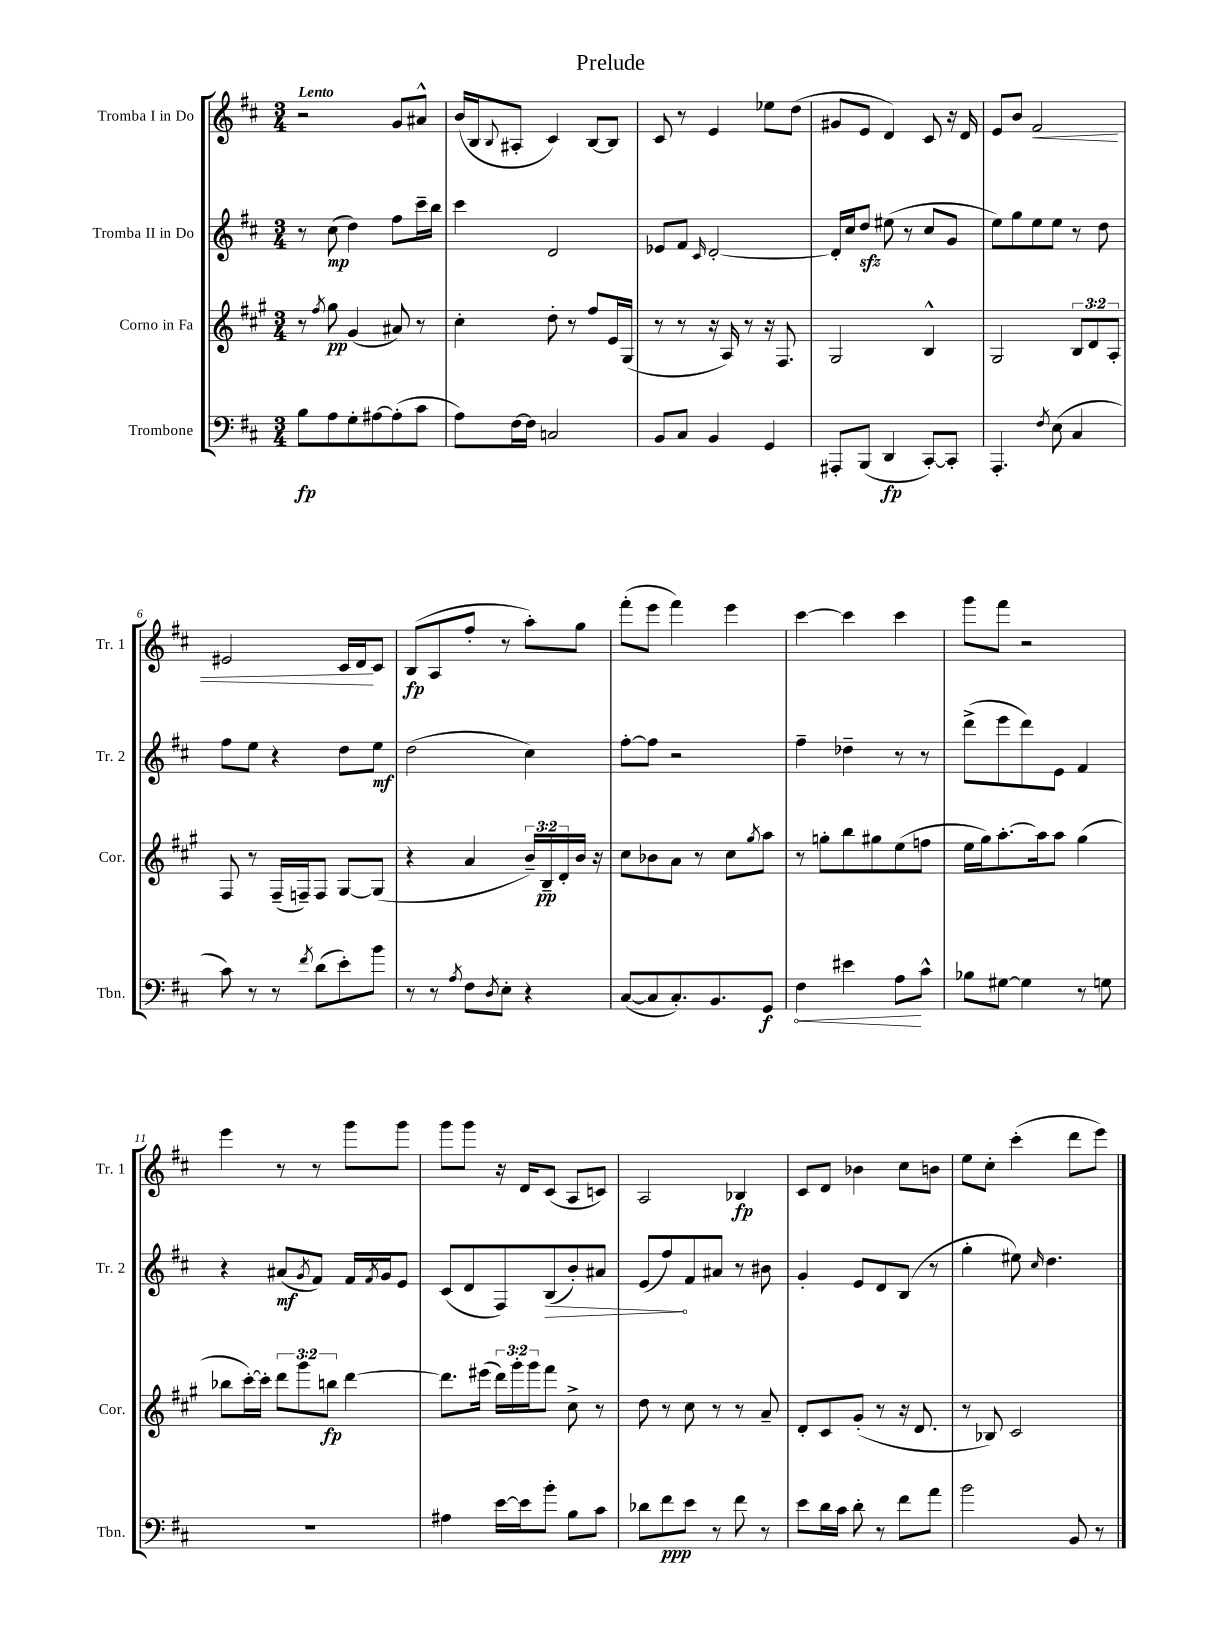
\header { title = "Prelude" }
<<
\new StaffGroup <<
\new Staff = "s0" \with { instrumentName = "Tromba I in Do" shortInstrumentName = "Tr. 1" } {
    \clef treble \key d \major \numericTimeSignature \time 3/4 \tempo "Lento"
    r2 g'8 ais'8-^ |
    b'16( b16 \appoggiatura { b8 } ais8-. cis'4) b8~ b8 |
    cis'8 r8 e'4 ees''8 d''8( |
    gis'8 e'8 d'4) cis'8 r16 d'16 |
    e'8 b'8 fis'2\< |
    eis'2 cis'16 d'16\! cis'8 |
    b8\fp( a8 fis''8-. r8 a''8-.) g''8 |
    fis'''8-.( e'''8 fis'''4) e'''4 |
    cis'''4~ cis'''4 cis'''4 |
    g'''8 fis'''8 r2 |
    e'''4 r8 r8 g'''8 g'''8 |
    g'''8 g'''8 r16 d'16 cis'8( a8 c'8) |
    a2 bes4\fp |
    cis'8 d'8 bes'4 cis''8 b'8 |
    e''8 cis''8-. cis'''4-.( d'''8 e'''8) \bar "|." |
}
\new Staff = "s1" \with { instrumentName = "Tromba II in Do" shortInstrumentName = "Tr. 2" } {
    \clef treble \key d \major \numericTimeSignature \time 3/4
    r8 cis''8\mp( d''4) fis''8 cis'''16-- b''16 |
    cis'''4 d'2 |
    ees'8 fis'8 \grace { cis'16 } d'2~-. |
    d'16-. cis''16 d''8\sfz eis''8( r8 cis''8 g'8 |
    e''8) g''8 e''8 e''8 r8 d''8 |
    fis''8 e''8 r4 d''8 e''8\mf |
    d''2( cis''4) |
    fis''8~-. fis''8 r2 |
    fis''4-- des''4-- r8 r8 |
    d'''8->( e'''8 d'''8) e'8 fis'4 |
    r4 ais'8\mf( \acciaccatura { g'8 } fis'8) fis'16 \acciaccatura { fis'8 } g'16 e'8 |
    cis'8( d'8 fis8) \once \override Hairpin.circled-tip = ##t b8\>( b'8-.) ais'8 |
    e'8( fis''8\!) fis'8 ais'8 r8 bis'8 |
    g'4-. e'8 d'8 b8( r8 |
    g''4-. eis''8) \grace { cis''16 } d''4. \bar "|." |
}
\new Staff = "s2" \with { instrumentName = "Corno in Fa" shortInstrumentName = "Cor." } {
    \clef treble \key a \major \numericTimeSignature \time 3/4 \override Staff.TupletNumber.text = #tuplet-number::calc-fraction-text
    r8 \acciaccatura { fis''8 } gis''8\pp gis'4( ais'8) r8 |
    cis''4-. d''8-. r8 fis''8 e'16 gis16( |
    r8 r8 r16 a16) r8 r16 fis8. |
    gis2 b4-^ |
    gis2 \tuplet 3/2 { b8 d'8 a8-. } |
    fis8 r8 fis16--( f16--) f8 gis8~ gis8( |
    r4 a'4 \tuplet 3/2 { b'16--) b16--\pp d'16-. } b'16 r16 |
    cis''8 bes'8 a'8 r8 cis''8 \acciaccatura { gis''8 } a''8 |
    r8 g''8-. b''8 gis''8 e''8( f''8 |
    e''16 gis''16) a''8.~-. a''16 a''8 gis''4( |
    bes''8 cis'''16~-.) cis'''16-. \tuplet 3/2 { d'''8 gis'''8 b''8\fp } d'''4~ |
    d'''8. eis'''16( \tuplet 3/2 { d'''16) gis'''16-. gis'''16 } fis'''8 cis''8-> r8 |
    d''8 r8 cis''8 r8 r8 a'8-- |
    d'8-. cis'8 gis'8-.( r8 r16 d'8. |
    r8 bes8) cis'2 \bar "|." |
}
\new Staff = "s3" \with { instrumentName = "Trombone" shortInstrumentName = "Tbn." } {
    \clef bass \key d \major \numericTimeSignature \time 3/4
    b8\fp a8 g8-. ais8~ ais8-.( cis'8 |
    a8) fis16~ fis16 c2 |
    b,8 cis8 b,4 g,4 |
    ais,,8-. b,,8( d,4\fp cis,8~-.) cis,8-. |
    a,,4.-. \acciaccatura { fis8 } e8( cis4 |
    cis'8) r8 r8 \acciaccatura { fis'8 } d'8( e'8-.) b'8 |
    r8 r8 \acciaccatura { a8 } fis8 \acciaccatura { d8 } e8-. r4 |
    cis8~( cis8 cis8.-.) b,8. g,8\f |
    \once \override Hairpin.circled-tip = ##t fis4\< eis'4 a8\! cis'8-^ |
    bes8 gis8~ gis4 r8 g8 |
    R2. |
    ais4 e'16~ e'16 b'8-. b8 cis'8 |
    des'8 fis'8\ppp e'8 r8 fis'8 r8 |
    e'8 d'16 cis'16 d'8-. r8 fis'8 a'8 |
    b'2 b,8 r8 \bar "|." |
}
>>
>>
